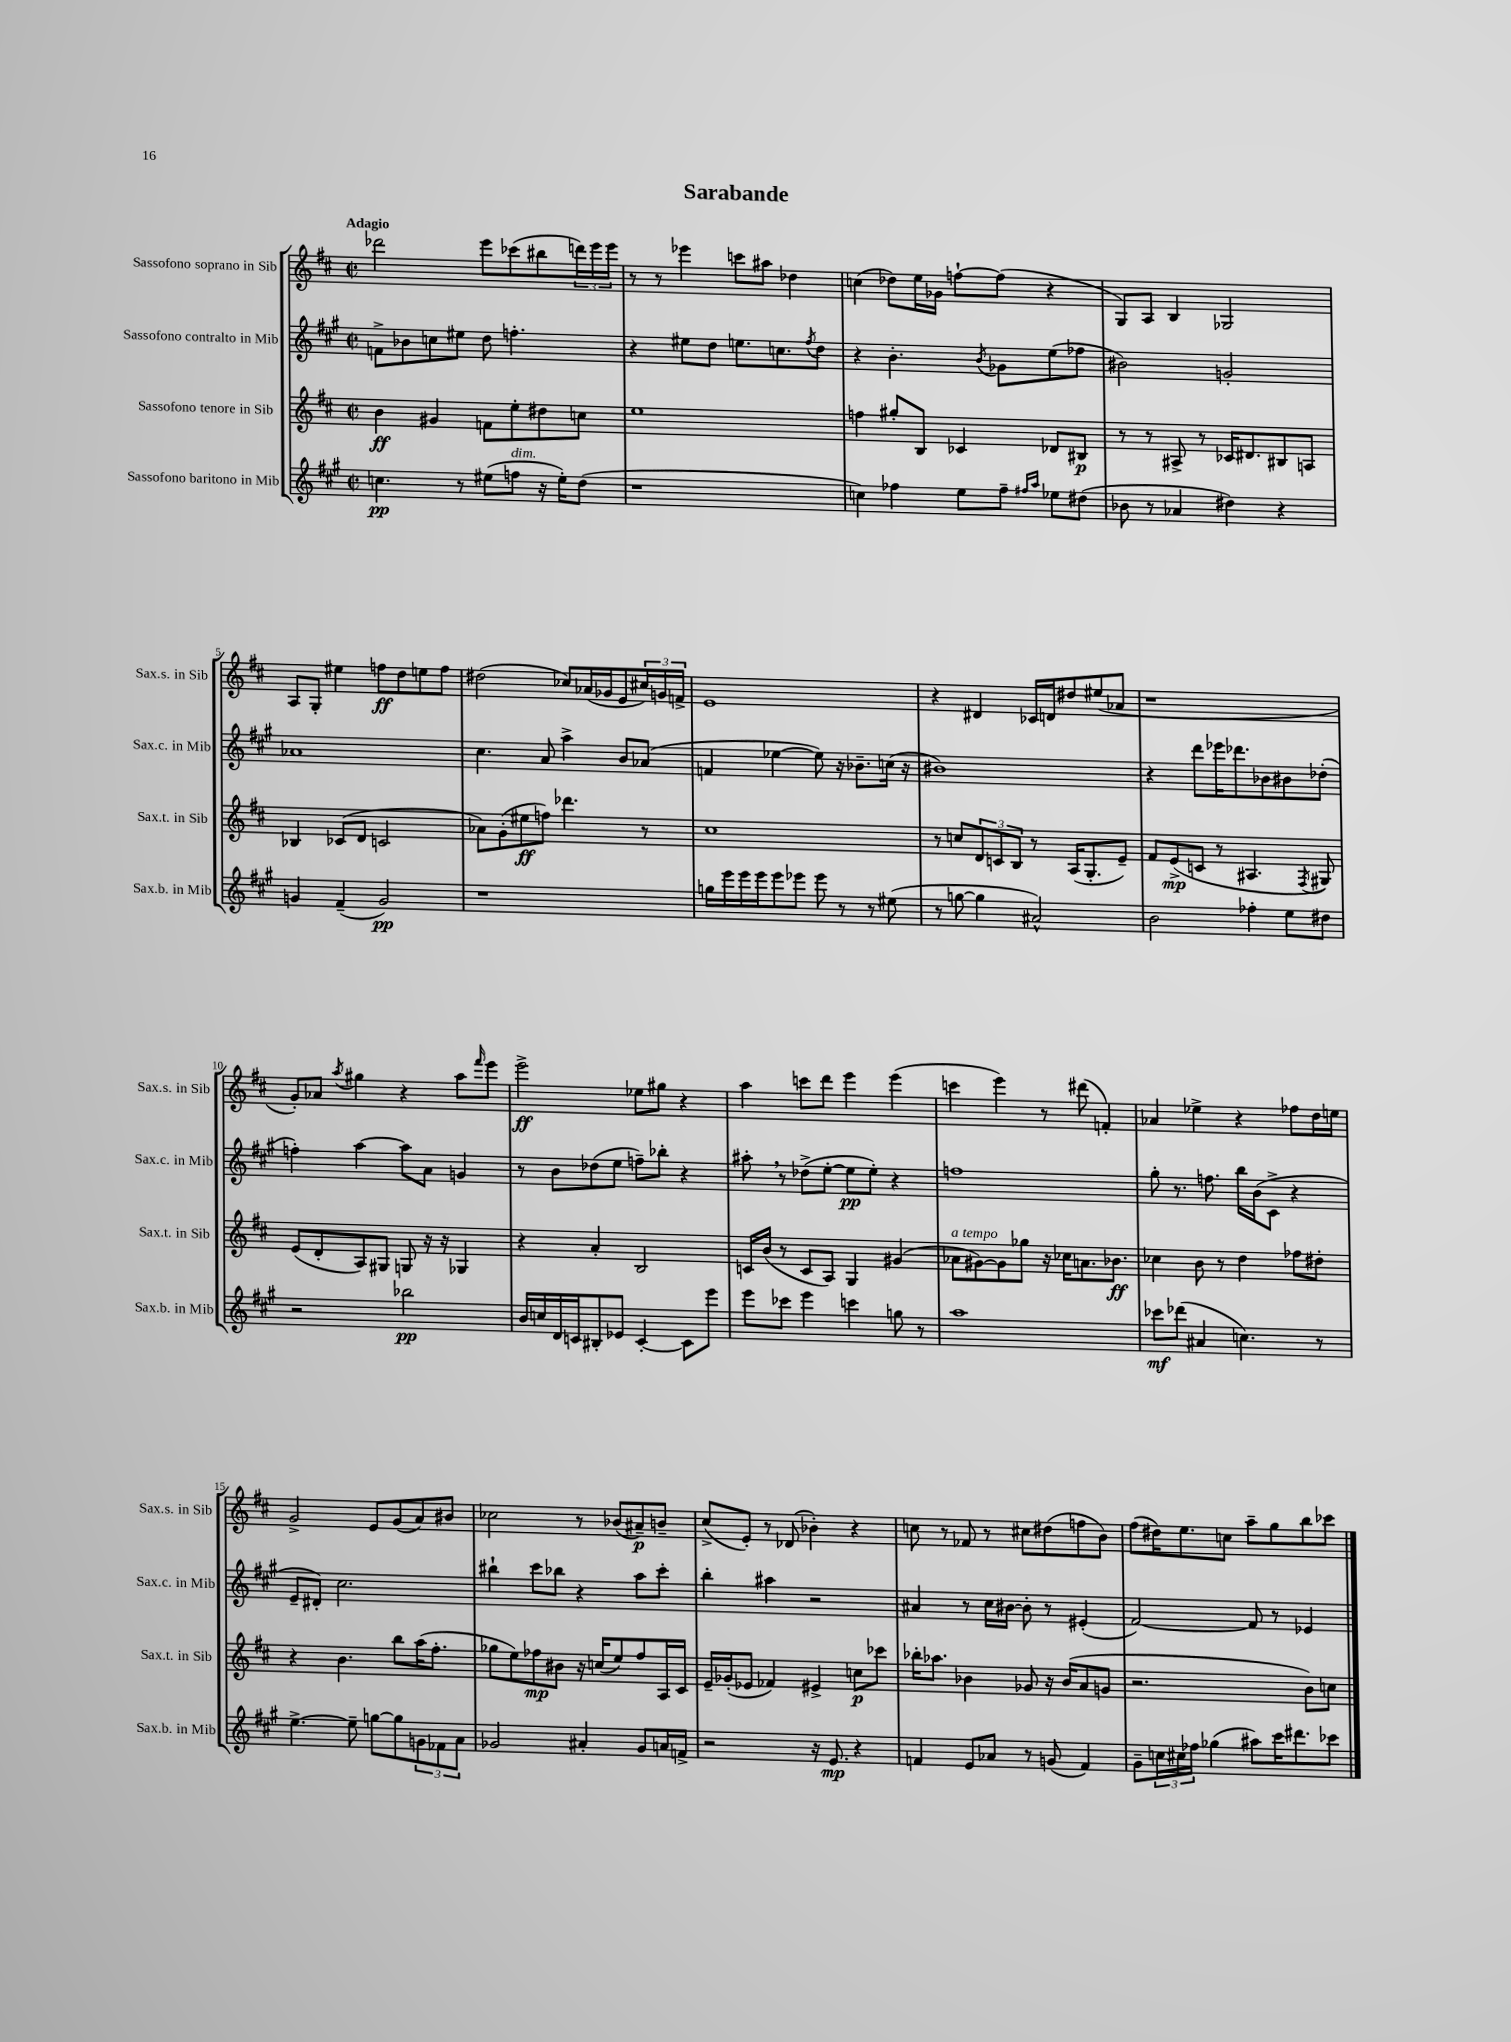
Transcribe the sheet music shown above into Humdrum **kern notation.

**kern	**dynam	**kern	**dynam	**kern	**dynam	**kern	**dynam
*part4	*part4	*part3	*part3	*part2	*part2	*part1	*part1
*staff4	*staff4	*staff3	*staff3	*staff2	*staff2	*staff1	*staff1
*I"Sassofono baritono in Mib	*	*I"Sassofono tenore in Sib	*	*I"Sassofono contralto in Mib	*	*I"Sassofono soprano in Sib	*
*I'Sax.b. in Mib	*	*I'Sax.t. in Sib	*	*I'Sax.c. in Mib	*	*I'Sax.s. in Sib	*
*clefG2	*	*clefG2	*	*clefG2	*	*clefG2	*
*k[f#c#g#]	*	*k[f#c#]	*	*k[f#c#g#]	*	*k[f#c#]	*
*M2/2	*	*M2/2	*	*M2/2	*	*M2/2	*
*met(c|)	*	*met(c|)	*	*met(c|)	*	*met(c|)	*
=1	=1	=1	=1	=1	=1	=1	=1
!	!	!	!	!	!	!LO:TX:a:B:t=Adagio	!
4.ccn\	pp	4b\	ff	8fn^\L	.	2ddd-X\	.
.	.	.	.	8b-X\	.	.	.
.	.	4g#X/	.	8ccn\	.	.	.
8r	.	.	.	8ee#X\J	.	.	.
(8ee#X\L	.	8fn\L	.	8dd\	.	8eee\L	.
!LO:TX:a:i:t=dim.	!	!	!	!	!	!	!
8ffn\J	.	8ee'\	.	4.ffn'\	.	(8ccc-X\	.
16r	.	8dd#X\	.	.	.	8bb#X\	.
16ee#'\KL)	.	.	.	.	.	.	.
(8dd\J	.	8ccn\J	.	.	.	24dddn\L)	.
.	.	.	.	.	.	24eee\	.
.	.	.	.	.	.	24eee\JJ	.
=2	=2	=2	=2	=2	=2	=2	=2
1r	.	1ee	.	4r	.	8r	.
.	.	.	.	.	.	8r	.
.	.	.	.	8ee#X\L	.	4eee-X\	.
.	.	.	.	8dd\J	.	.	.
.	.	.	.	8.een\L	.	8cccn\L	.
.	.	.	.	.	.	8aa#X\J	.
.	.	.	.	8.ccn\	.	.	.
.	.	.	.	.	.	4dd-X\	.
.	.	.	.	8qff#/	.	.	.
.	.	.	.	8dd\J	.	.	.
=3	=3	=3	=3	=3	=3	=3	=3
4ccn\)	.	4ffn\	.	4r	.	(4ccn\	.
4ff-X\	.	8gg#X'/L	.	4.b'\	.	8dd-X\L)	.
.	.	8B/J	.	.	.	16ee\L	.
.	.	.	.	.	.	16g-X\JJ	.
8ee\L	.	4c-X/	.	.	.	[8ffn`\L	.
.	.	.	.	8qb/	.	.	.
8ff-~\J	.	.	.	8g-X\L	.	(8ff\J]	.
16qqff#X/LL	.	.	.	.	.	.	.
16qqaa/JJ	.	.	.	.	.	.	.
8ee-X\L	.	8d-X/L	.	(8ee\	.	4r	.
(8dd#X\J	.	8B#X/J	p	8ff-X\J	.	.	.
=4	=4	=4	=4	=4	=4	=4	=4
8b-X\	.	8r	.	2b#X\)	.	8G/L)	.
8r	.	8r	.	.	.	8A/J	.
4a-X/	.	8A#X^/	.	.	.	4B/	.
.	.	8r	.	.	.	.	.
4dd#X\)	.	16c-X/KL	.	2gn'/	.	2G-X/	.
.	.	8.d#X/	.	.	.	.	.
4r	.	8B#X/	.	.	.	.	.
.	.	8An/J	.	.	.	.	.
!!LO:LB:g=z
=5	=5	=5	=5	=5	=5	=5	=5
4gn/	.	4B-X/	.	1a-X	.	8A/L	.
.	.	.	.	.	.	8G'/J	.
(4f#~/	.	(8c-X/L	.	.	.	4ee#X\	.
.	.	8d/J	.	.	.	.	.
2g/)	pp	2cn/	.	.	.	8ffn\L	ff
.	.	.	.	.	.	8dd\	.
.	.	.	.	.	.	8een\	.
.	.	.	.	.	.	8ff\J	.
=6	=6	=6	=6	=6	=6	=6	=6
1r	.	8a-X\L)	.	4.cc#\	.	(2dd#X\	.
.	.	(8g'\	.	.	.	.	.
.	.	8ee#X\	ff	.	.	.	.
.	.	8ffn\J)	.	8a/	.	.	.
.	.	4.ddd-X\	.	4aa^\	.	8cc-X/L)	.
.	.	.	.	.	.	(16a-X/L	.
.	.	.	.	.	.	16g-X/J	.
.	.	.	.	8b/L	.	8e/	.
.	.	8r	.	(8a-X/J	.	24cc#X/L)	.
.	.	.	.	.	.	24gn/	.
.	.	.	.	.	.	24fn^/JJ	.
=7	=7	=7	=7	=7	=7	=7	=7
16ggn\LL	.	1cc#	.	4fn/	.	1e	.
16eee\	.	.	.	.	.	.	.
16eee\	.	.	.	.	.	.	.
16eee\J	.	.	.	.	.	.	.
8eee\	.	.	.	[4ee-X\	.	.	.
8eee-X\J	.	.	.	.	.	.	.
8eee-\	.	.	.	8ee-\])	.	.	.
8r	.	.	.	16r	.	.	.
.	.	.	.	8.b-X~\L	.	.	.
8r	.	.	.	.	.	.	.
(8ee#X\	.	.	.	(16ccn\Jk	.	.	.
.	.	.	.	16r	.	.	.
=8	=8	=8	=8	=8	=8	=8	=8
8r	.	8r	.	1b#X)	.	4r	.
[8ggn\	.	8ccn/L	.	.	.	.	.
4gg\]	.	12d/	.	.	.	4d#X/	.
.	.	12cn/	.	.	.	.	.
.	.	12B/J	.	.	.	.	.
2a#X^^/)	.	8r	.	.	.	16c-X/LL	.
.	.	.	.	.	.	16dn/J	.
.	.	(16A/KL	.	.	.	8dd#X/	.
.	.	8.G'/	.	.	.	.	.
.	.	.	.	.	.	(8ee#X/	.
.	.	8e~/J)	.	.	.	8a-X/J	.
=9	=9	=9	=9	=9	=9	=9	=9
2b\	.	8f#/L	.	4r	.	1r	.
.	.	(8e^/	mp	.	.	.	.
.	.	8cn/J	.	8ddd\L	.	.	.
.	.	8r	.	16eee-X\K	.	.	.
.	.	.	.	8.ddd-X\	.	.	.
4ff-X'\	.	4.A#X/	.	.	.	.	.
.	.	.	.	8b-X\	.	.	.
8ee\L	.	.	.	8b#X\	.	.	.
.	.	8qF#/	.	.	.	.	.
8dd#X\J	.	8G#X/)	.	(8dd-X'\J	.	.	.
!!LO:LB:g=z
=10	=10	=10	=10	=10	=10	=10	=10
2r	.	(8e/L	.	4ffn'\)	.	8g'/L)	.
.	.	8d'/	.	.	.	8a-X/J	.
.	.	.	.	.	.	8qaa/	.
.	.	8A/)	.	[4aa\	.	4gg#X\	.
.	.	8G#X/J	.	.	.	.	.
2bb-X\	pp	8Gn/	.	8aa\L]	.	4r	.
.	.	16r	.	8a\J	.	.	.
.	.	16r	.	.	.	.	.
.	.	4G-X/	.	4gn/	.	8aa\L	.
.	.	.	.	.	.	16qqfff#/	.
.	.	.	.	.	.	8eee\J	.
=11	=11	=11	=11	=11	=11	=11	=11
16b/LL	.	4r	.	8r	.	2eee^\	ff
16ccn/	.	.	.	.	.	.	.
16d/	.	.	.	8b\L	.	.	.
16cn/J	.	.	.	.	.	.	.
8B#X'/	.	4a'/	.	(8dd-X\	.	.	.
8e-X/J	.	.	.	8ee\J	.	.	.
[4c'/	.	2B/	.	8ffn~\L)	.	8ee-X\L	.
.	.	.	.	8bb-X'\J	.	8gg#X\J	.
8c\L]	.	.	.	4r	.	4r	.
8eee\J	.	.	.	.	.	.	.
=12	=12	=12	=12	=12	=12	=12	=12
8eee\L	.	16cn/LL	.	8aa#X',\	.	4aa\	.
.	.	(16b/JJ	.	.	.	.	.
8ccc-X\J	.	8r	.	8r	.	.	.
4eee\	.	8c/L	.	(8dd-X^\L	.	8cccn\L	.
.	.	8A/J)	.	[8ee'\J	.	8ddd\J	.
4cccn\	.	4G/	.	8ee\L]	pp	4eee\	.
.	.	.	.	8ee'\J)	.	.	.
8ggn\	.	(4g#X/	.	4r	.	(4eee\	.
8r	.	.	.	.	.	.	.
=13	=13	=13	=13	=13	=13	=13	=13
!	!	!LO:TX:a:i:t=a tempo	!	!	!	!	!
1aa	.	8a-X\L	.	1ffn	.	4cccn\	.
.	.	[8g#X\)	.	.	.	.	.
.	.	8g#\]	.	.	.	4eee\)	.
.	.	8gg-X\J	.	.	.	.	.
.	.	16r	.	.	.	8r	.
.	.	16cc-X\KL	.	.	.	.	.
.	.	8.an\	.	.	.	(8ddd#X\	.
.	.	.	.	.	.	4fn'/)	.
.	.	8.b-X\J	ff	.	.	.	.
=14	=14	=14	=14	=14	=14	=14	=14
8ccc-X\L	mf	4cc-X\	.	8gg#'\	.	4a-X/	.
(8ddd-X\J	.	.	.	8.r	.	.	.
4a#X/	.	8b\	.	.	.	4ee-X^\	.
.	.	.	.	8.ffn\	.	.	.
.	.	8r	.	.	.	.	.
4.ccn\)	.	4dd\	.	16bb\LL	.	4r	.
.	.	.	.	(16b\J	.	.	.
.	.	.	.	8c#^\J	.	.	.
.	.	8ff-X\L	.	4r	.	8ff-X\L	.
8r	.	8dd#X'\J	.	.	.	16dd\L	.
.	.	.	.	.	.	16een\JJ	.
!!LO:LB:g=z
=15	=15	=15	=15	=15	=15	=15	=15
[4.ee^\	.	4r	.	8e~/L	.	2g^/	.
.	.	.	.	8d#X'/J)	.	.	.
.	.	4.b\	.	2.cc#\	.	.	.
8ee~\]	.	.	.	.	.	.	.
[8ggn\L	.	.	.	.	.	8e/L	.
8gg\]	.	8bb\L	.	.	.	(8g/	.
12gn\	.	(16aa\K	.	.	.	8a/)	.
.	.	8.ff#'\J	.	.	.	.	.
12f-X\	.	.	.	.	.	.	.
.	.	.	.	.	.	8b#X/J	.
12a\J	.	.	.	.	.	.	.
=16	=16	=16	=16	=16	=16	=16	=16
2g-X/	.	8gg-X\L	.	4bb#X`\	.	2cc-X\	.
.	.	8ee\)	.	.	.	.	.
.	.	8ff-X\	mp	8ccc#\L	.	.	.
.	.	8b#X\J	.	8bb-X\J	.	.	.
4a#X'/	.	16r	.	4r	.	8r	.
.	.	(16ccn/KL	.	.	.	.	.
.	.	8ee/)	.	.	.	(8b-X/L	.
8g-/L	.	8ff-/	.	8aa\L	.	8a#X~/)	p
16an/L	.	16A/L	.	8ccc#'\J	.	8bn~/J	.
16fn^/JJ	.	16c#/JJ	.	.	.	.	.
=17	=17	=17	=17	=17	=17	=17	=17
2r	.	16e~/LL	.	4bb'\	.	(8cc#^/L	.
.	.	(16g-X'/J	.	.	.	.	.
.	.	8e-X/J	.	.	.	8e'/J)	.
.	.	4f-X/)	.	4aa#X\	.	8r	.
.	.	.	.	.	.	(8d-X/	.
16r	.	4e#X^/	.	2r	.	4b-X'\)	.
8.e/	mp	.	.	.	.	.	.
4r	.	8ccn\L	p	.	.	4r	.
.	.	8ccc-X\J	.	.	.	.	.
=18	=18	=18	=18	=18	=18	=18	=18
4fn/	.	16bb-X'\KL	.	4a#X/	.	8ccn\	.
.	.	8.aa-X\J	.	.	.	.	.
.	.	.	.	.	.	8r	.
8e/L	.	4b-X\	.	8r	.	8f-X/	.
8a-X/J	.	.	.	16cc#\LL	.	8r	.
.	.	.	.	[16b#X\JJ	.	.	.
8r	.	8g-X/	.	8b#'\]	.	8cc#X\L	.
(8gn/	.	16r	.	8r	.	(8dd#X\	.
.	.	(16b-/KL	.	.	.	.	.
4f/)	.	8a/	.	(4e#X'/	.	8ffn\	.
.	.	8gn/J	.	.	.	8b\J)	.
=19	=19	=19	=19	=19	=19	=19	=19
8g#~\L	.	2.r	.	[2f#/)	.	(8ff#\L	.
24ccn\L	.	.	.	.	.	16dd#X\K)	.
24cc#X\	.	.	.	.	.	.	.
.	.	.	.	.	.	8.ee\	.
24ff-X\JJ	.	.	.	.	.	.	.
(4gg-X\	.	.	.	.	.	.	.
.	.	.	.	.	.	8ccn\J	.
8aa#X\L)	.	.	.	8f#/]	.	8aa~\L	.
16ccc#\K	.	.	.	8r	.	8gg\	.
8.ddd#X\	.	.	.	.	.	.	.
.	.	8b\L)	.	4e-X/	.	8bb\	.
8ccc-X\J	.	8ccn\J	.	.	.	8ccc-X\J	.
==	==	==	==	==	==	==	==
*-	*-	*-	*-	*-	*-	*-	*-
